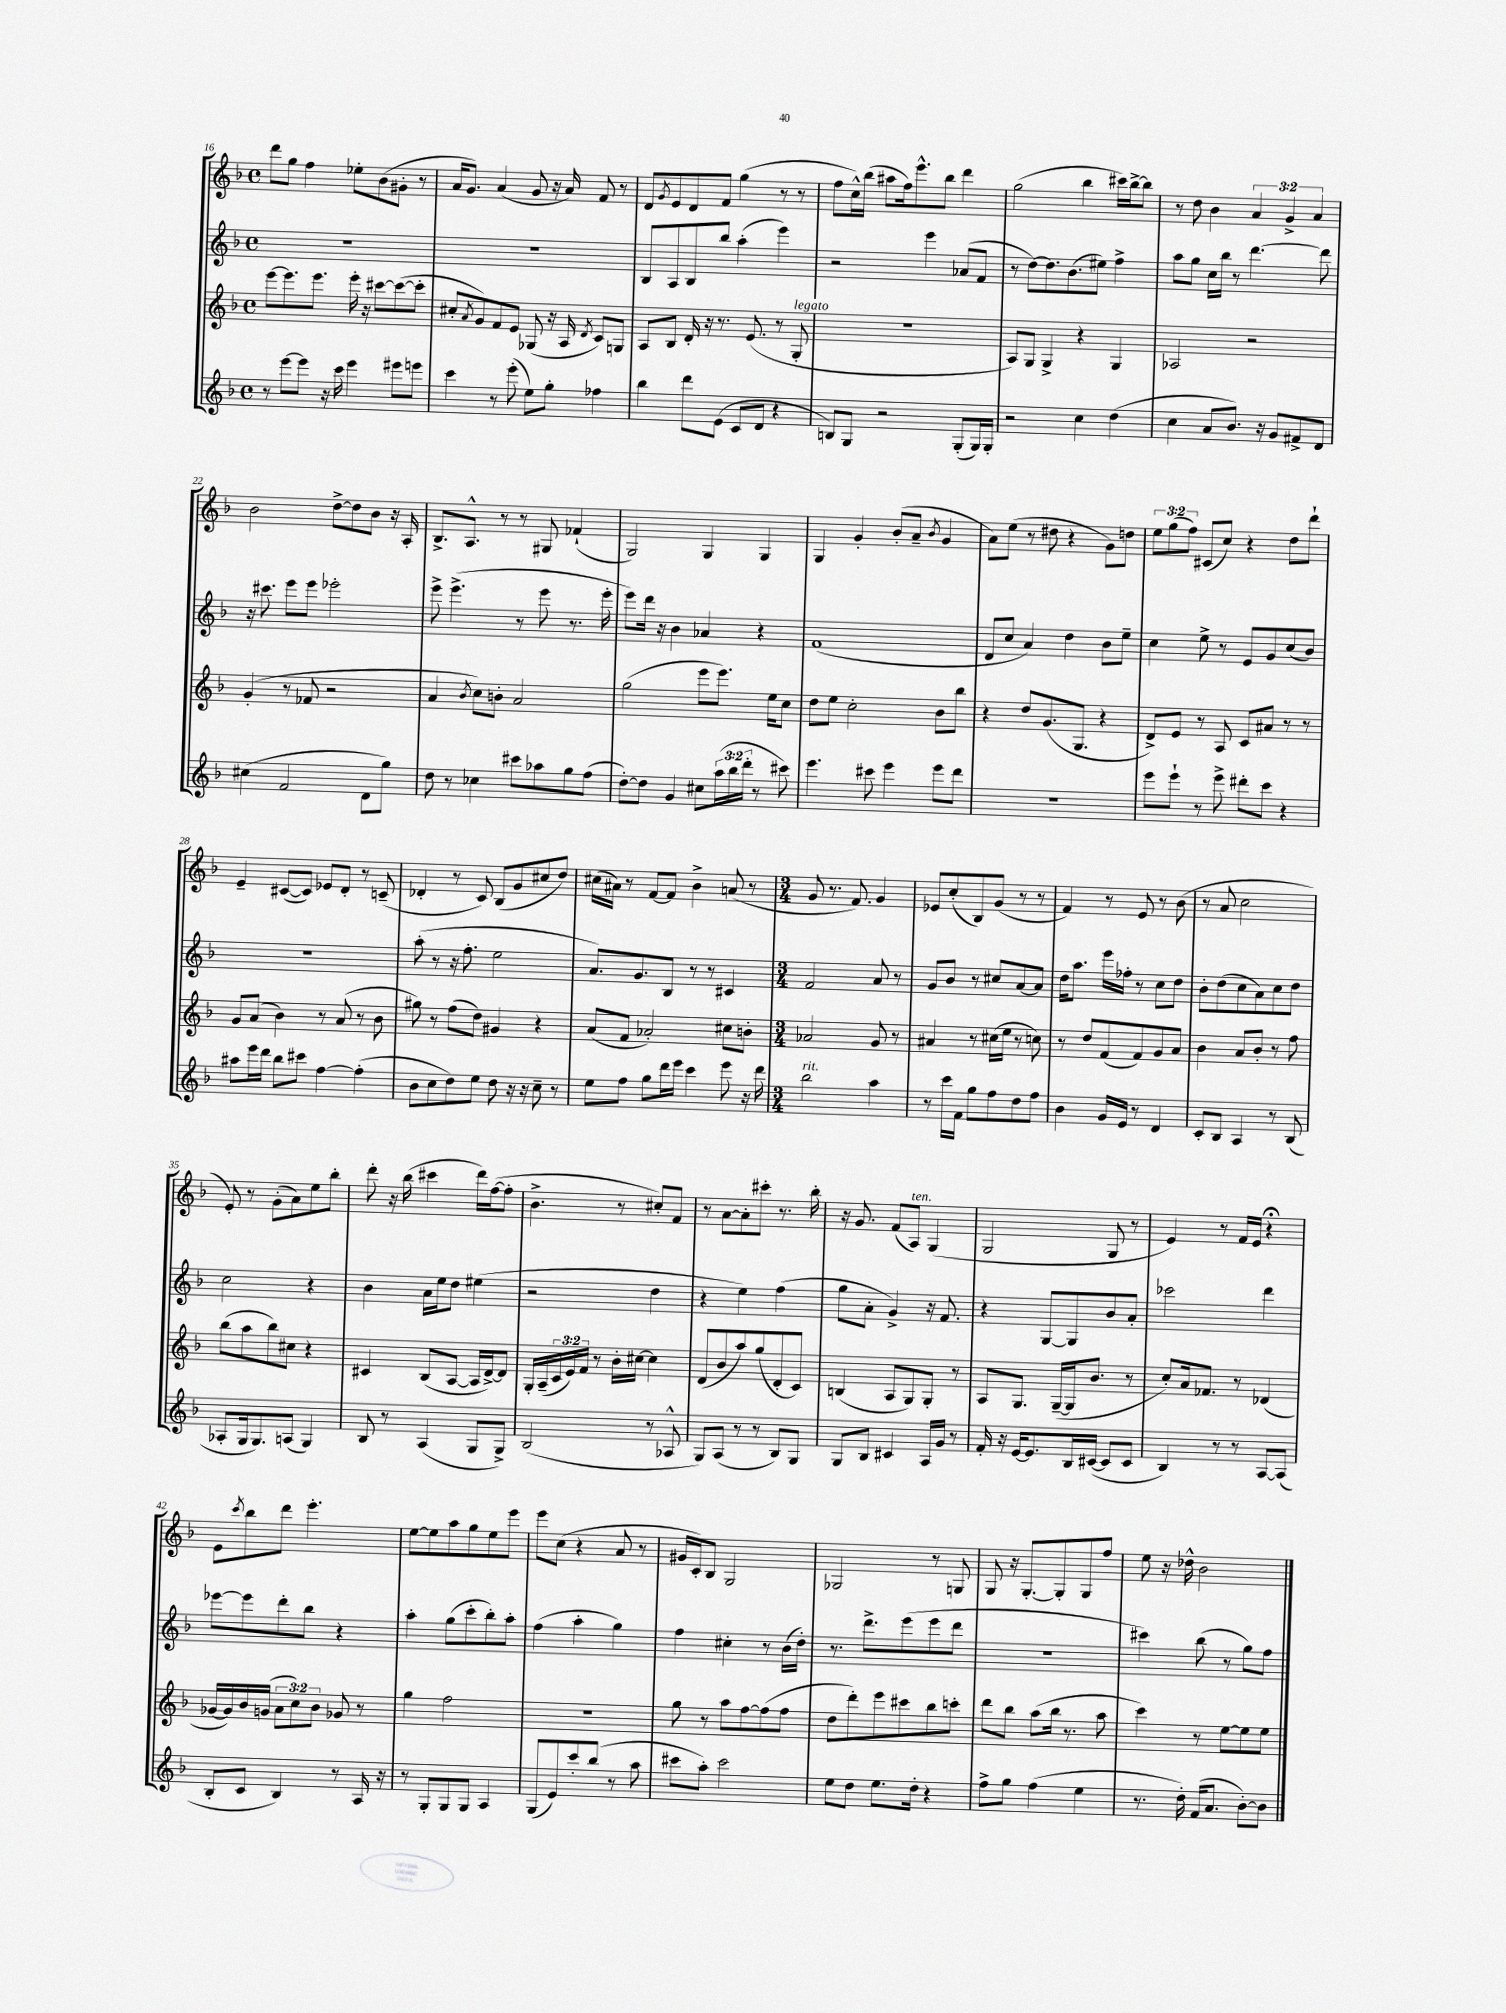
<<
\new StaffGroup <<
\new Staff = "s0" {
    \clef treble \key f \major \defaultTimeSignature \time 4/4 \override Staff.TupletNumber.text = #tuplet-number::calc-fraction-text
    d'''8 g''8 f''4 ees''8-. bes'8( gis'8-. r8 |
    a'16 g'8.) a'4( g'8 r16 a'16) f'8 r8 |
    d'8 \acciaccatura { g'8 } e'8 d'8 f'8 g''4( r8 r8 |
    f''8 c''16-^) bes''16( ais''8 f''16) e'''8.-^ bes''8 d'''4 |
    g''2( bes''4 cis'''16) bes''16~-> bes''8 |
    r8 d''8 bes'4 \tuplet 3/2 { a'4 g'4-> a'4 } |
    bes'2 d''8~-> d''8 bes'8 r16 a16-. |
    bes8.-> a8.-^ r8 r8 gis8 fes'4-!( |
    g2) g4 g4 |
    g4 g'4-. bes'8-.( a'8-- \acciaccatura { bes'8 } g'4 |
    a'8) e''8( r8 dis''8 r4 g'8) d''8 |
    \tuplet 3/2 { e''8 g''8( f''8) } cis'8( c''8) r4 d''8 d'''8-! |
    e'4-- cis'8~( cis'8) ees'8 d'8-. r8 c'8--( |
    des'4-. r8 c'8) bes8( g'8 cis''8 d''8) |
    cis''16( ais'16) r8 f'8~ f'8 bes'4-> a'8( r8 |
    \numericTimeSignature \time 3/4 g'8 r8. f'8.) g'4 |
    ees'8 c''8-.( bes8) g'8( r8 r8 |
    f'4) r8 e'8 r8 bes'8( |
    r8 a'8 c''2 |
    e'8-.) r8 g'8-.( a'8) e''8 bes''8-. |
    d'''8-. r16 bes''16( cis'''4 d'''16) f''16~( f''8-. |
    bes'4.-> r8 cis''8-.) f'8 |
    r8 a'8~ a'8-. cis'''8-. r8. bes''16-. |
    r16 g'8. f'8( a8^\markup { \italic "ten." }) g4( |
    g2 g8 r8 |
    e'4) r8 f'16 e'16 r4\fermata |
    e'8 \acciaccatura { c'''8 } bes''8 d'''8 e'''4.-. |
    e''8~ e''8 a''8 g''8 e''8 e'''8 |
    e'''8 c''8( r4 a'8 r8 |
    gis'16 c'16-.) bes8 g2 |
    ges2 r8 g8 |
    g8 r16 g8.~-. g8-. g8 f''8 |
    e''8 r16 des''16-^ bes'2 \bar "|." |
}
\new Staff = "s1" {
    \clef treble \key f \major \defaultTimeSignature \time 4/4
    R1 |
    R1 |
    bes8 a8 bes8 bes''8 a''4-.( e'''4) |
    r2 e'''4 aes'8( f'8 |
    r8 d''8~) d''8. bes'8.( eis''8) f''4-> |
    a''8 g''8 c''16 bes''16 r8 d'''4.~ d'''8 |
    r16 cis'''8. e'''8 e'''8 ees'''2-. |
    e'''8-> e'''4.->( r8 e'''8 r8. e'''16-. |
    e'''8) d'''16 r16 bes'4 aes'4 r4 |
    f'1( |
    d'8 c''8 a'4) d''4 bes'8 e''8-- |
    c''4 e''8-> r8 e'8 g'8 c''8( bes'8) |
    R1 |
    a''8-.( r8 r16 f''8.-. e''2 |
    a'8.) g'8. bes8 r8 r8 cis'4 |
    \numericTimeSignature \time 3/4 f'2 a'8 r8 |
    g'8 bes'8 r8 cis''8 a'8~ a'8 |
    d''16 a''8. e'''16 fes''16-. r8 c''8 d''8 |
    bes'8-. d''8( c''8 a'8) c''8 d''8 |
    c''2 r4 |
    bes'4 a'16 e''16 d''8 eis''4( |
    r2 d''4 |
    r4 e''4) f''4( |
    g''8 a'8-. g'4->) r16 f'8. |
    r4 g8~ g8 bes'8 a'8-. |
    ces'''2 d'''4 |
    ees'''8~ ees'''8 d'''8-. bes''8 r4 |
    a''4-. g''8( c'''8-. bes''8-.) a''8-. |
    f''4( a''4-. g''4) |
    f''4 cis''4-. r8 bes'16( d''16-.) |
    r8. d'''8.-> e'''8( e'''8 d'''8 |
    R2. |
    cis'''4) bes''8( r8 g''8) f''8 \bar "|." |
}
\new Staff = "s2" {
    \clef treble \key f \major \defaultTimeSignature \time 4/4 \override Staff.TupletNumber.text = #tuplet-number::calc-fraction-text
    e'''8~ e'''8. e'''8. e'''16-. r16 cis'''8~ cis'''8~( cis'''8-. |
    cis''8-. \acciaccatura { a'8 } g'8) f'8 e'8 ges8( r16 a16 \acciaccatura { d'8 } c'8) g8 |
    a8 bes8 d'16-. r16 r8. e'8.( r8 g8-.^\markup { \italic "legato" } |
    R1 |
    a8) g8 g4-> r4 g4 |
    aes2 r2 |
    g'4-.( r8 fes'8 r2 |
    a'4 \acciaccatura { bes'8 } c''8) b'8-. a'2 |
    g''2( e'''8 e'''8.) e''16 c''8 |
    d''8 e''8 c''2-. bes'8 bes''8 |
    r4 d''8 g'8.( g8. r4 |
    d'8->) e'8 r8 a8 c'8 ais'8 r8 r8 |
    g'8 a'8( bes'4) r8 a'8( r8 bes'8 |
    gis''8) r8 f''8( d''8) gis'4 r4 |
    a'8( f'8 aes'2-.) cis''8 b'8-. |
    \numericTimeSignature \time 3/4 aes'2 g'8 r8 |
    ais'4 r8 cis''16( e''16 r8 c''8) |
    r8 d''8 f'8( f'8) g'8 a'8 |
    bes'4 a'8 bes'8-. r8 f''8 |
    bes''8( a''8 bes''8) cis''8 r4 |
    cis'4 bes8( a8~ a16 d'16~->) d'8 |
    g16-. a16--( \tuplet 3/2 { c'16 e'16) f'16 } r8 bes'16-. cis''16~ cis''4 |
    d'8( bes'8 a''8) g''8( d'8-. c'8) |
    b4( a8 g8) g8-. r8 |
    a8 g8. g16~--( g16 bes'8. r8 |
    c''8-.) a'16 fes'8. r8 des'4( |
    ges'16~ ges'16) bes'16 g'16( \tuplet 3/2 { a'8 c''8) bes'8 } ges'8 r8 |
    g''4 f''2 |
    R2. |
    g''8 r8 a''8 f''8~ f''8( f''8 |
    d''8 d'''8-.) e'''8 cis'''8 bes''8 c'''8-. |
    d'''8 bes''8 a''8( bes''16 r8. a''8 |
    c'''4) r8 e''8~ e''8 e''8 \bar "|." |
}
\new Staff = "s3" {
    \clef treble \key f \major \defaultTimeSignature \time 4/4 \override Staff.TupletNumber.text = #tuplet-number::calc-fraction-text
    r8 e'''8~ e'''8 r16 c'''16 e'''4 eis'''8 e'''8 |
    c'''4 r8 e'''8-.( e''8) g''8-. fes''4 |
    bes''4 d'''8 e'8( c'8 d'8 r4 |
    b8) g8 r2 g8-.( g16) g16-. |
    r2 c''4 d''4( |
    c''4 a'8 bes'8.) r16 g'8 fis'8-> d'8 |
    cis''4( f'2 d'8 g''8) |
    d''8 r8 ces''4 cis'''8 aes''8 g''8 f''8( |
    d''8~-.) d''8 g'4 cis''8 \tuplet 3/2 { a''16( bes''16 d'''16-. } r8 cis'''8) |
    e'''4. cis'''8 e'''4 e'''8 d'''8 |
    r1 |
    e'''8 e'''8-! r8 e'''8-> dis'''8-. c'''8 r4 |
    ais''8 e'''16 d'''16 bes''8 cis'''8 f''4~ f''4-.( |
    bes'8 c''8 d''8) e''8 d''8 r16 r16 c''8-- r8 |
    e''8 f''8 g''8 d'''16 e'''16 c'''4 e'''8 r16 d'''16 |
    \numericTimeSignature \time 3/4 bes''2^\markup { \italic "rit." } a''4 |
    r8 c'''16 f'16 g''8 f''8 d''8 f''8 |
    bes'4 g'16 e'16 r8 d'4 |
    c'8-. bes8 a4 r8 bes8( |
    aes8-. g16 g8.) a8( g4) |
    bes8 r8 a4( g8 g8->) |
    bes2( r8 aes8-^ |
    g8) a8( r8 r8 bes8) g8 |
    g8 bes8 cis'4 a16 g'16 r8 |
    f'16-. r16 e'16~ e'8. bes16 cis'16~( cis'8 cis'8 |
    bes4) r8 r8 a8~ a8( |
    bes8-. c'8 bes4) r8 a16 r16 |
    r8 g8-. g8 g8 a4 |
    g8( e'8) c'''8-. bes''8( r8 a''8 |
    cis'''8 a''8-.) cis'''2 |
    e''8 d''8 e''8. d''16-. r4 |
    f''8-> g''8 f''4( e''4 |
    r8. d''16-.) f'16( a'8. bes'8~-.) bes'8 \bar "|." |
}
>>
>>
\layout { \context { \Score currentBarNumber = #16 } }
